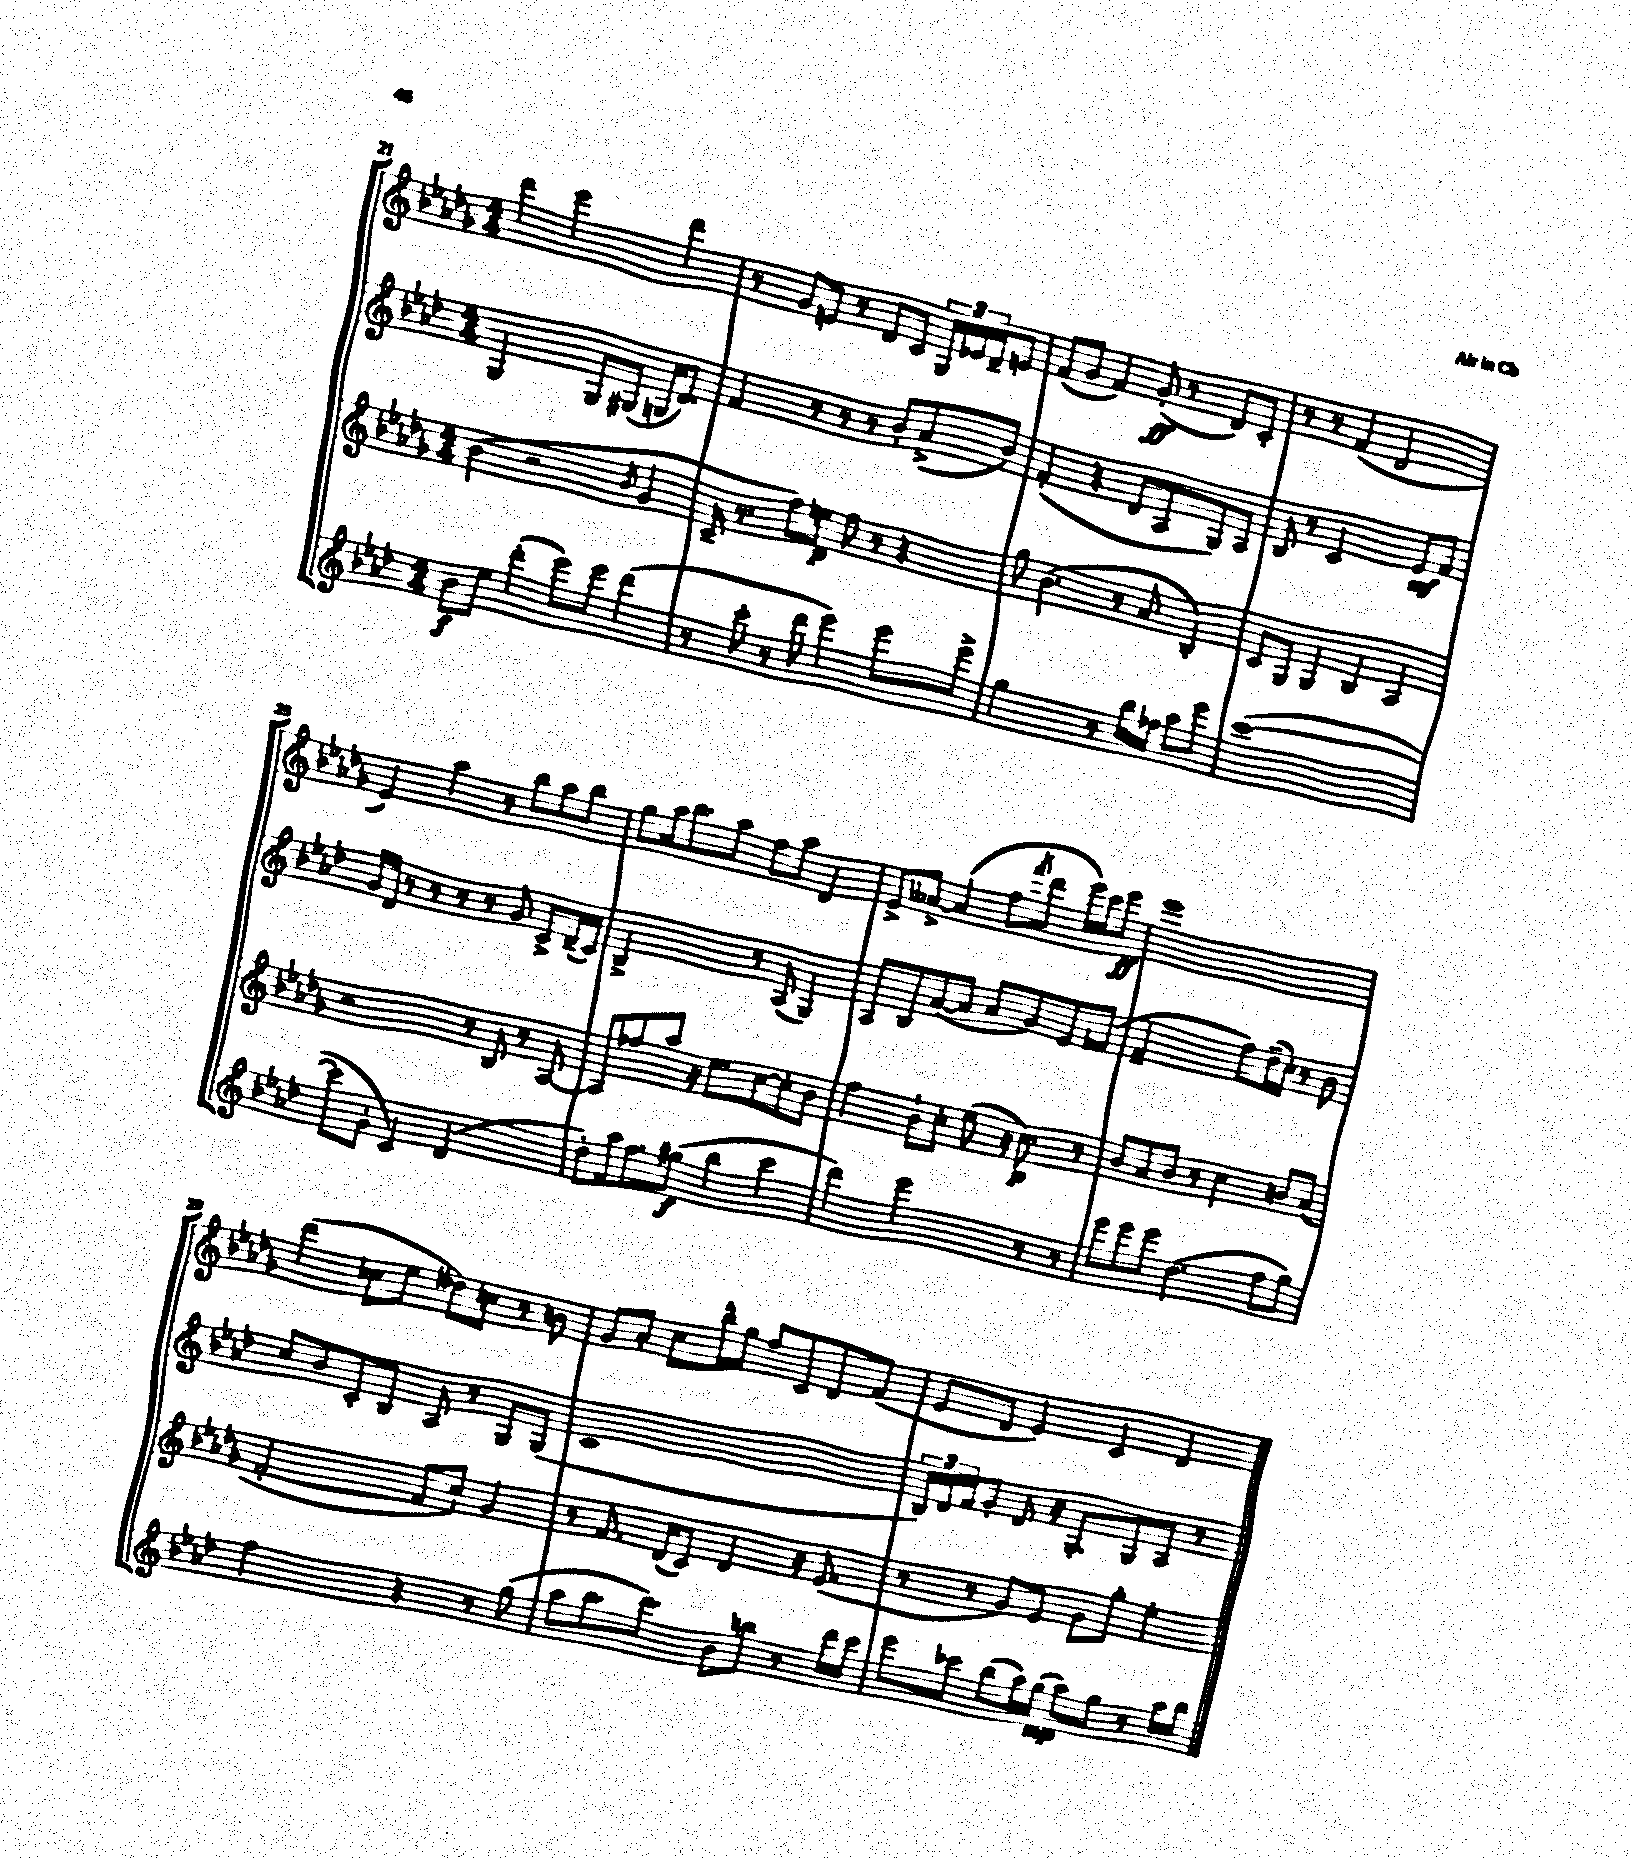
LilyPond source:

<<
\new StaffGroup <<
\new Staff = "s0" {
    \clef treble \key des \major \numericTimeSignature \time 4/4
    des'''4 ees'''2 des'''4 |
    r8 ges'8 e'8 r8 des'8 c'8 \tuplet 3/2 { ges16 ees'16 des'16-- } e'8 |
    f'8( ges'8 f'4) ges'8-.\ff( r8 des'8) c'8-. |
    r8 r8 f'4( des'2 |
    ees'4) aes''4 r8 bes''8 aes''8 bes''8 |
    ges''8 aes''16 bes''8. aes''8 f''8 aes''8 des'4 |
    ees'8-> aeses'8~-> aeses'4( f''8 \acciaccatura { f'''8 } des'''8 ees'''16) c'''16 ees'''8\ff |
    ees'''1 |
    des'''4( ces''8 ees''8 deses''8) c''8 r8 b'8 |
    ges'8 aes'8-. c''8 bes''16-^ ges''16 f''8 c'8 des'8 f'8( |
    ees'8 des'8 ees'4) c'4 des'4 \bar "|." |
}
\new Staff = "s1" {
    \clef treble \key aes \major \numericTimeSignature \time 4/4
    g2 g8 gis8( g16 des'8.) |
    f'4 r8 r8 r8 bes'8-. aes'8->( bes'8) |
    f'4-.( r4 des'8 aes8 g8) aes8 |
    bes8 r8 c'2 ees'8\mf f'8 |
    g'16 des'16 r8 r8 r8 r8 g'8 c'8-> des'16--( c'16) |
    bes2-> r8 aes8( g4) |
    aes8 bes8 aes'8~( aes'8 aes'8 g'8) ees'8 fes'8( |
    f'2-- f''8) des''16--( c''16-.) r8 bes'8 |
    c''8 bes'8 c'8-. bes8 aes8 r8 g8 g8( |
    c'1 |
    \tuplet 3/2 { bes16) des'16 f'16 } g'8-. des'8 r16 g8.-. g8 aes8 r8 \bar "|." |
}
\new Staff = "s2" {
    \clef treble \key des \major \numericTimeSignature \time 4/4
    bes'4( r2 \acciaccatura { bes'8 } ges'4 |
    c'16-- r8. f''8) e''8\p f''8 r8 r4 |
    ges''8 bes'4.( r8 aes'8 bes4-.) |
    c'8 ges8 ges4 bes4 aes4 |
    r2 r8 bes8 r8 aes8~ |
    aes8 fes''8 aes''8 r16 ees''8. c''8~ c''8-. bes'8 |
    f''4 bes'8-! c''8-. ees''8( r16 c''8.\p) r8 |
    bes'8 aes'8 bes'8 r8 c''4 b'8 aes'8( |
    f'2~-. f'8 c''8-!) ges'4 |
    r8 f'8. des'16( c'8) des'4 r16 ees'8.( |
    r8 r8 ges'8) ees'8 ges'8 ges''8-. ees''4-. \bar "|." |
}
\new Staff = "s3" {
    \clef treble \key aes \major \numericTimeSignature \time 4/4
    bes'8\f ees''8 des'''4-.( ees'''8) ees'''8 des'''4( |
    r8 c'''8-. r8 des'''8 ees'''4) ees'''8 ees'''8-> |
    g''2 r8 bes''16 fes''16 aes''8 ees'''8 |
    c'''1~( |
    c'''8 g'8-. c'4) des'2( |
    des''8-.) aes''16 f''8. gis''8\f( bes''4 c'''4 |
    des'''4) ees'''2 r8 r8 |
    ees'''8 ees'''8 ees'''8 des''4.( f''8 g''8) |
    f''2 r4 r8 g''8( |
    aes''8 bes''8. des'''8.) bes'8 b''8 r8 des'''16 c'''16 |
    ees'''8 ces'''8 bes''8( aes''16) g''16\mp( aes''8) g''8 r8 aes''16 bes''16 \bar "|." |
}
>>
>>
\layout { \context { \Score currentBarNumber = #21 } }
